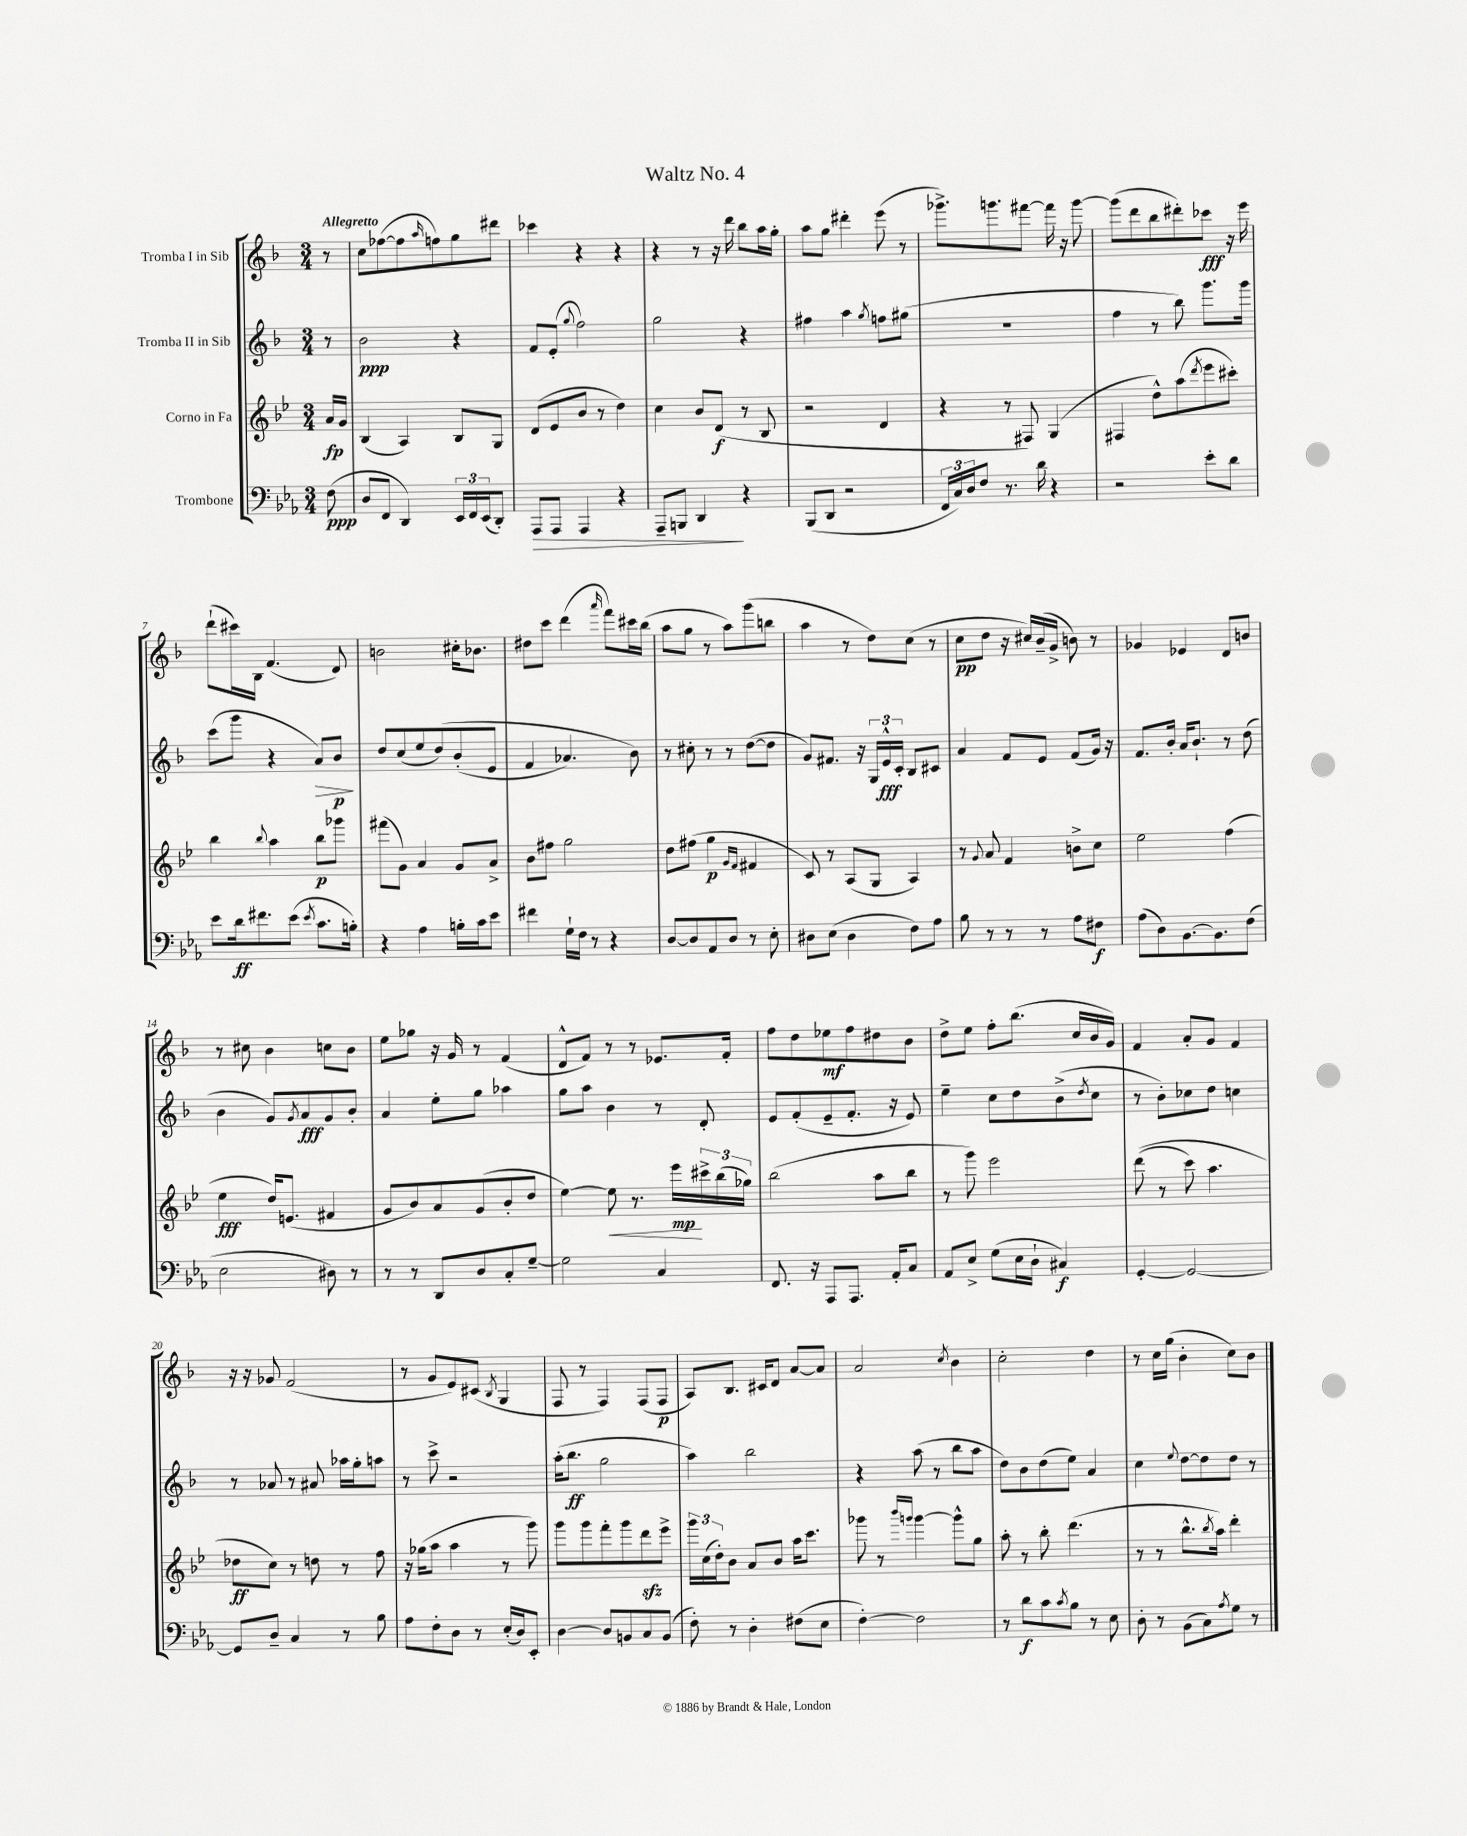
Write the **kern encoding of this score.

**kern	**kern	**kern	**kern
*staff4	*staff3	*staff2	*staff1
*clefF4	*clefG2	*clefG2	*clefG2
*k[b-e-a-]	*k[b-e-]	*k[b-]	*k[b-]
*M3/4	*M3/4	*M3/4	*M3/4
(8F	16a	8r	8r
.	16g	.	.
=	=	=	=
8D	(4B-	2b-	8cc
8FF	.	.	([8ff-
4DD)	4A)	.	8ff-]
.	.	.	16qqaa
.	.	.	8ff)
24EE-	8B-	4r	8gg
24FF	.	.	.
(24EE-	.	.	.
8DD')	8G	.	8ddd#
=	=	=	=
8AAA-	(8d	8f	4ccc-
8AAA-	8e-	(8e'	.
.	.	8qqgg	.
4AAA-	8b-	2ff)	4r
.	8r	.	.
4r	4dd)	.	4r
=	=	=	=
8AAA-~	4cc	2gg	4r
8BBB	.	.	.
4DD	8b-	.	8r
.	(8d	.	16r
.	.	.	16ddd
4r	8r	4r	8bb-
.	8B-	.	16aa
.	.	.	16gg'
=	=	=	=
(8BBB-	2r	4ff#	8aa
8DD	.	.	8gg
2r	.	4aa	4ddd#'
.	.	8qgg	.
.	4d	8ff	(8eee
.	.	(8gg#	8r
=	=	=	=
24FF	4r	2.r	8.ggg-^)
24C)	.	.	.
24D	.	.	.
8F	.	.	.
.	.	.	8.ggg
8.r	8r	.	.
.	8F#)	.	[8fff#
16d	.	.	.
4r	(4G	.	16fff#]
.	.	.	16r
.	.	.	[8ggg
=	=	=	=
2r	4F#	4ff	(8ggg]
.	.	.	8ddd
.	8dd^^)	8r	8bb-
.	(8aa	8bb-)	8ddd#')
.	8qddd	.	.
8e-'	8eee-	8.ggg	8ccc-
8d	8ccc#')	.	16r
.	.	16ggg	16eee
=	=	=	=
8e-	4bb-	(8ccc	(8ddd`
16d	.	8ggg	16ccc#)
8.f#	.	.	16B-
.	8qqbb-	.	.
.	4aa	4r	(4.f
(8e-	.	.	.
8qe-	.	.	.
8.c	8bb-	8a)	.
.	8ggg-	8b-	8d)
16B')	.	.	.
=	=	=	=
4r	(8fff#	8dd	2b
.	8g)	(8cc	.
4A-	4a	8ee	.
.	.	&(8dd)	.
16B'	8g	(8b-'	16cc#'
16c	.	.	8.b-
8e-	8a^	8e	.
=	=	=	=
4f#	8b-	4f	8dd#
.	8ff#	.	8ccc
16G`	2gg	4.a-)	(4ddd
16F	.	.	.
8r	.	.	.
.	.	.	16qqaaa
4r	.	.	8fff)
.	.	8b-&)	16ccc#
.	.	.	(16bb-
=	=	=	=
[8D	8dd	8r	8aa
8D]	(8ff#	8cc#'	8gg
8AA-	4gg	8r	8r
8D	.	8r	8aa)
.	16qqg	.	.
.	16qqf	.	.
8r	4f#	([8dd	(8ggg
8E-'	.	8dd]	8bb
=	=	=	=
8D#	8c)	8g)	4aa
(8E-	8r	8.f#	.
4D#	(8A	.	8r
.	.	16r	.
.	8G	24G	8dd)
.	.	24e^^	.
.	.	24c'	.
8F)	4A)	8B-	(8cc
8A-	.	8c#	8r
=	=	=	=
8B-	8r	4a	8cc
.	8qqg	.	.
8r	8a	.	8dd
8r	4f	8f	16r
.	.	.	16cc#)
8r	.	8e	(16b-~
.	.	.	16g^
8A-	8b^	(8f	8b)
8F#	8cc	16g)	8r
.	.	16r	.
=	=	=	=
(8A-	2ee-	8.f	4g-
8D)	.	.	.
.	.	16b-'	.
[8.BB-	.	16a	4e-
.	.	8.b-`	.
8.BB-]	.	.	.
.	(4ff	8r	8d
(8F	.	(8dd	8b
=	=	=	=
2E-	4ee-	4b-	8r
.	.	.	8cc#
.	16dd)	8g)	4b-
.	(8.e	.	.
.	.	8qg	.
.	.	8a	.
8D#)	4f#	8g	8cc
8r	.	8b-'	8b-
=	=	=	=
8r	8g	4a	8ee
8r	8b-)	.	8gg-
8DD	8a	8ee'	16r
.	.	.	16g
8D	(8g	8gg	8r
8C'	8b-'	4aa-	(4f
[8G~	8dd	.	.
=	=	=	=
2G]	[4ee-)	8gg	8d^^
.	.	8aa	8f)
.	8ee-]	4b-	8r
.	8.r	.	8r
4C	.	8r	8.e-
.	16eee-	.	.
.	24ccc#^	8d'	.
.	(24bb-	.	.
.	.	.	16f'
.	24gg-)	.	.
=	=	=	=
8.FF	(2bb-	8e	8ff
.	.	(8f'	8dd
16r	.	.	.
8AAA-	.	8e~	8ee-
8.AAA-	.	8.f'	8ff
.	8aa	.	8dd#
16AA-'	.	16r	.
8C	8bb-	8e)	8b-
=	=	=	=
8AA-	8r	4ee~	8dd^
8E-^	8ggg)	.	8ee
(8G	2eee-	8cc	8ff'
16E-	.	8dd	(8.bb-
16D`	.	.	.
4C#)	.	(8b-^	.
.	.	.	16cc
.	.	8qdd	.
.	.	8cc	16b-
.	.	.	16g)
=	=	=	=
[4GG'	&((8ddd	8r	4f
.	8r	8b-')	.
2GG_	8ccc)	8cc-	8a'
.	4.aa	8dd	8g
.	.	4cc	4f
=	=	=	=
8GG]	8dd-	8r	16r
.	.	.	16r
8D~	8cc&)	8a-	8g-
4C	8r	8r	(2f
.	8dd	8a#	.
8r	8r	16aa-	.
.	.	16gg'	.
8B-	8ff	8aa	.
=	=	=	=
8A-	16r	8r	8r
.	(16gg-	.	.
8F'	8aa	8ccc^	8g
8D	4aa	2r	8e)
8r	.	.	(8c#
.	.	.	8qB-
(16E-'	8r	.	4G
16D)	.	.	.
8EE-'	8ggg)	.	.
=	=	=	=
[4D	8ggg	(16aa'	8F
.	.	8.bb-	.
.	8ggg	.	8r
8D]	8fff'	2gg	4F)
8BB	8ggg	.	.
8C	8ddd	.	(8F
(8BB	8eee-^	.	8F
=	=	=	=
8F')	24ggg	4aa)	8A)
.	(24cc	.	.
.	24dd')	.	.
8r	8b-	.	8.B-
4D'	8a	2bb-	.
.	.	.	16c#
.	8b-	.	8d
(8F#	16aa	.	[8a
.	8.ccc	.	.
8E-	.	.	8a]
=	=	=	=
[4F')	8ggg-	4r	2a
.	8r	.	.
.	16qqbbb-	.	.
.	16qqggg	.	.
2F]	[4ggg	(8aa	.
.	.	8r	.
.	.	.	8qcc
.	8ggg^^]	8bb-	4b-
.	8gg	8aa	.
=	=	=	=
8r	8aa'	8dd)	2cc'
8d	8r	8b-	.
8c	8bb-'	(8dd	.
8qc	.	.	.
8B-	(4.ddd	8ee)	.
8r	.	4a	4dd
8E-	.	.	.
=	=	=	=
8D'	8r	4cc	8r
8r	8r	.	16cc
.	.	.	(16gg
.	.	8qqee	.
(8BB-	8.bb-^^	[8dd	4b-'
8C)	.	8dd]	.
.	8qbb-	.	.
.	16aa)	.	.
8qA-	.	.	.
8G	4ddd'	8dd	8cc)
8r	.	8r	8b-
==	==	==	==
*-	*-	*-	*-
